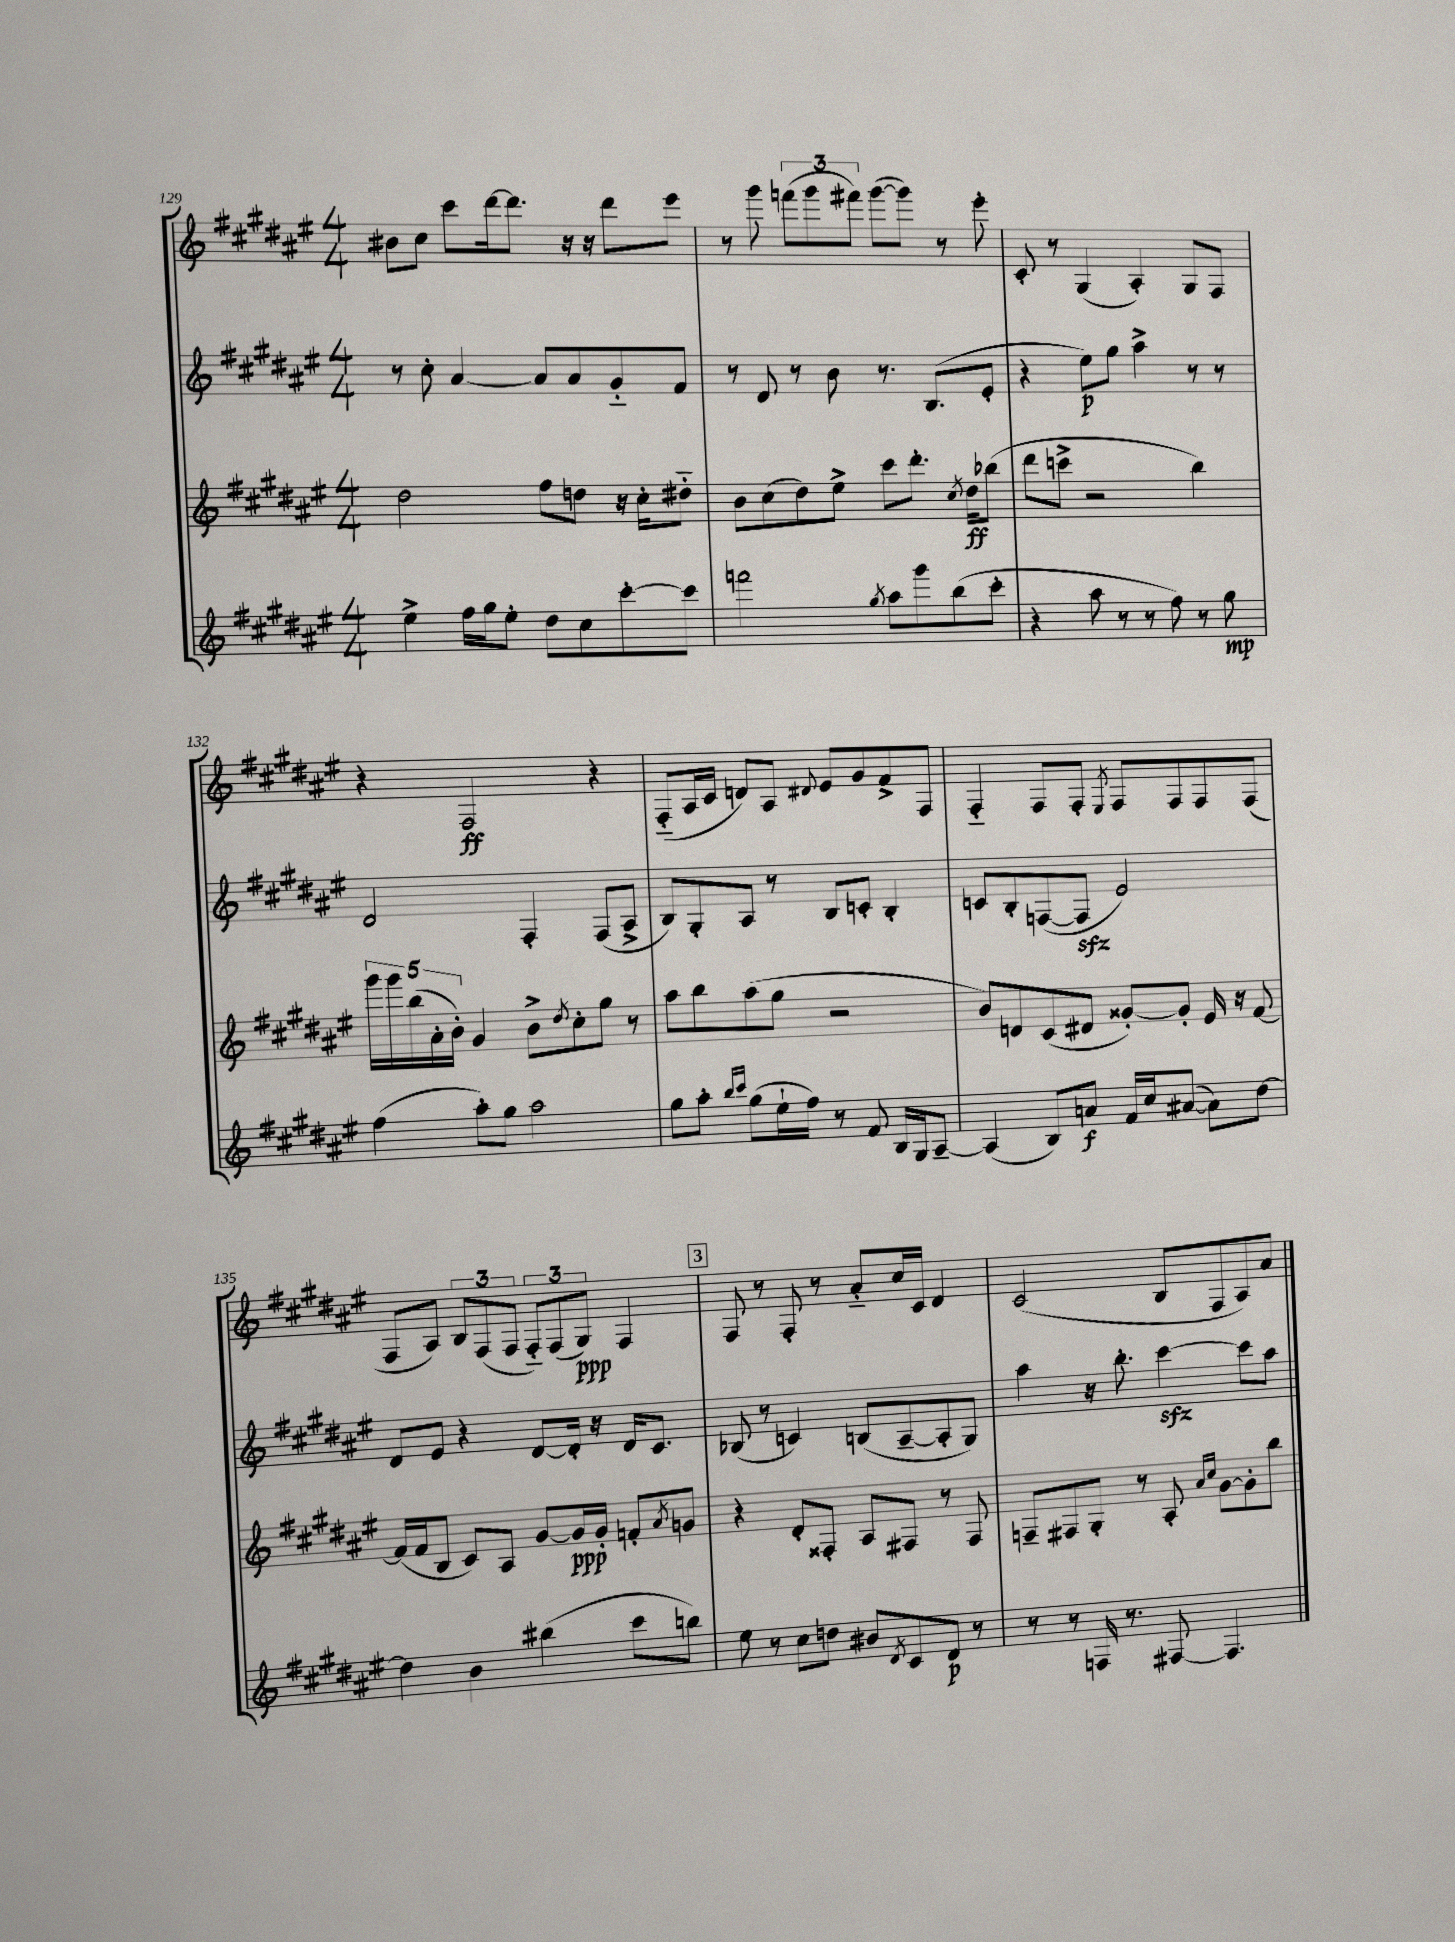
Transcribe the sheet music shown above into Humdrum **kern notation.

**kern	**dynam	**kern	**dynam	**kern	**dynam	**kern	**dynam
*part4	*part4	*part3	*part3	*part2	*part2	*part1	*part1
*staff4	*staff4	*staff3	*staff3	*staff2	*staff2	*staff1	*staff1
*clefG2	*	*clefG2	*	*clefG2	*	*clefG2	*
*k[f#c#g#d#a#e#]	*	*k[f#c#g#d#a#e#]	*	*k[f#c#g#d#a#e#]	*	*k[f#c#g#d#a#e#]	*
*M4/4	*	*M4/4	*	*M4/4	*	*M4/4	*
=129	=129	=129	=129	=129	=129	=129	=129
4ee#^\	.	2dd#\	.	8r	.	8b#X\L	.
.	.	.	.	8cc#'\	.	8cc#\J	.
16ff#\LL	.	.	.	[4a#/	.	8ccc#\L	.
16gg#\J	.	.	.	.	.	.	.
8ee#'\J	.	.	.	.	.	[16ddd#\k	.
.	.	.	.	.	.	8.ddd#\J]	.
8dd#\L	.	8ff#\L	.	8a#/L]	.	.	.
8cc#\	.	8ddn\J	.	8a#/	.	16r	.
.	.	.	.	.	.	16r	.
[8ccc#'\	.	16r	.	8g#/	.	8ddd#\L	.
.	.	16cc#'\KL	.	.	.	.	.
8ccc#\J]	.	8dd#X\J	.	8f#/J	.	8eee#\J	.
=130	=130	=130	=130	=130	=130	=130	=130
2fffn\	.	8b\L	.	8r	.	8r	.
.	.	(8cc#\	.	8d#/	.	8ggg#\	.
.	.	8dd#\)	.	8r	.	(12fffn\L	.
.	.	.	.	.	.	12ggg#\	.
.	.	8ee#^\J	.	8b\	.	.	.
.	.	.	.	.	.	12fff#X\J)	.
8qgg#/	.	.	.	.	.	.	.
8aa#\L	.	8ccc#\L	.	8.r	.	([8ggg#\L	.
8ggg#\	.	8.ddd#'\J	.	.	.	8ggg#\J])	.
.	.	.	.	(8.B/L	.	.	.
(8bb\	.	.	.	.	.	8r	.
.	.	8qcc#/	.	.	.	.	.
.	.	16dd#\KL	ff	.	.	.	.
8ccc#'\J	.	(8bb-X\J	.	8e#'/J	.	8eee#'\	.
=131	=131	=131	=131	=131	=131	=131	=131
4r	.	8ddd#\L	.	4r	.	8c#'/	.
.	.	8cccn^\J	.	.	.	8r	.
8aa#\	.	2r	.	8ee#\L)	p	(4G#/	.
8r	.	.	.	8gg#\J	.	.	.
8r	.	.	.	4aa#^\	.	4A#'/)	.
8ff#\)	.	.	.	.	.	.	.
8r	.	4bb\)	.	8r	.	8G#/L	.
8gg#\	mp	.	.	8r	.	8F#/J	.
!!LO:LB:g=z
=132	=132	=132	=132	=132	=132	=132	=132
(4ff#\	.	20ggg#\LL	.	2d#/	.	4r	.
.	.	20ggg#\	.	.	.	.	.
.	.	(20bb\	.	.	.	.	.
.	.	20a#'\	.	.	.	.	.
.	.	20b'\JJ)	.	.	.	.	.
8aa#'\L)	.	4g#/	.	.	.	2F#/	ff
8gg#\J	.	.	.	.	.	.	.
2aa#\	.	8b^\L	.	4F#'/	.	.	.
.	.	8qdd#/	.	.	.	.	.
.	.	8cc#'\	.	.	.	.	.
.	.	8gg#\J	.	(8F#/L	.	4r	.
.	.	8r	.	8A#^/J	.	.	.
=133	=133	=133	=133	=133	=133	=133	=133
8gg#\L	.	8aa#\L	.	8B/L)	.	(8F#/L	.
8aa#'\J	.	8bb\	.	8G#'/	.	16A#/L	.
.	.	.	.	.	.	16c#/JJ	.
16qqbb/LL	.	.	.	.	.	.	.
16qqccc#/JJ	.	.	.	.	.	.	.
(8gg#\L	.	(8aa#\	.	8A#/J	.	8dn/L)	.
16ee#`\L	.	8gg#\J	.	8r	.	8A#/J	.
16ff#\JJ)	.	.	.	.	.	.	.
.	.	.	.	.	.	8qqd#X/	.
8r	.	2r	.	8B/L	.	8e#/L	.
8f#/	.	.	.	8cn'/J	.	8g#/	.
16B/LL	.	.	.	4B'/	.	8f#^/	.
16G#/J	.	.	.	.	.	.	.
[8A#~/J	.	.	.	.	.	8F#/J	.
=134	=134	=134	=134	=134	=134	=134	=134
(4A#/]	.	8b/L)	.	8cn/L	.	4F#/	.
.	.	8dn/	.	8B'/	.	.	.
8B/L)	.	(8c#/	.	([8Fn/	.	8F#/L	.
8an/J	f	8d#X/J	.	8Fzz/J]	.	8F#'/J	.
.	.	.	.	.	.	8qE#/	.
16f#/LL	.	[8g##X'/L)	.	2e#/)	.	8F#/L	.
16cc#/J	.	.	.	.	.	.	.
([8a#X/J	.	8g##'/J]	.	.	.	8F#/	.
8a#\L])	.	16e#/	.	.	.	8F#/	.
.	.	16r	.	.	.	.	.
[8dd#\J	.	[8f#/	.	.	.	(8F#/J	.
!!LO:LB:g=z
=135	=135	=135	=135	=135	=135	=135	=135
4dd#\]	.	(16f#/LL]	.	8d#/L	.	8F#/L	.
.	.	16f#/J	.	.	.	.	.
.	.	8B/J	.	8e#/J	.	8A#/J)	.
4b\	.	8c#/L)	.	4r	.	12B/L	.
.	.	.	.	.	.	(12F#/	.
.	.	8A#/J	.	.	.	.	.
.	.	.	.	.	.	12F#/J	.
(4bb#X\	.	[8g#/L	.	[8d#/L	.	12F#/L)	.
.	.	.	.	.	.	(12F#/	.
.	.	16g#/L]	ppp	16d#'/Jk]	.	.	.
.	.	.	.	.	.	12G#/J)	ppp
.	.	16g#'/JJ	.	16r	.	.	.
8ccc#\L	.	8fn'/L	.	16d#/KL	.	4F#/	.
.	.	.	.	8.c#/J	.	.	.
.	.	8qa#/	.	.	.	.	.
8bbn\J)	.	8gn/J	.	.	.	.	.
!!LO:REH:place=s1:t=3
=136	=136	=136	=136	=136	=136	=136	=136
8ee#\	.	4r	.	(8B-X/	.	8F#/	.
8r	.	.	.	8r	.	8r	.
8cc#\L	.	8d#'/L	.	4cn/)	.	8F#'/	.
8ddn\J	.	8F##X'/J	.	.	.	8r	.
8b#X/L	.	8A#/L	.	(8Bn/L	.	8a#/L	.
8qd#/	.	.	.	.	.	.	.
8c#/	.	8F#X/J	.	[8A#~/	.	16cc#/L	.
.	.	.	.	.	.	16c#/JJ	.
8d#/J	p	8r	.	8A#'/]	.	4d#/	.
8r	.	8F#/	.	8G#/J)	.	.	.
=137	=137	=137	=137	=137	=137	=137	=137
8r	.	8Fn~/L	.	4aa#\	.	(2c#/	.
8r	.	8F#X/	.	.	.	.	.
16Fn/	.	8G#'/J	.	16r	.	.	.
8.r	.	.	.	8.bb'\	.	.	.
.	.	8r	.	.	.	.	.
[8F#X/	.	8A#'/	.	[4ccc#zz\	.	8B/L	.
.	.	16qqa#/LL	.	.	.	.	.
.	.	16qqcc#/JJ	.	.	.	.	.
4.F#/]	.	[8g#\L	.	.	.	8F#/	.
.	.	8g#'\]	.	8ccc#\L]	.	8A#/)	.
.	.	8bb\J	.	8aa#\J	.	8a#/J	.
==	==	==	==	==	==	==	==
*-	*-	*-	*-	*-	*-	*-	*-
